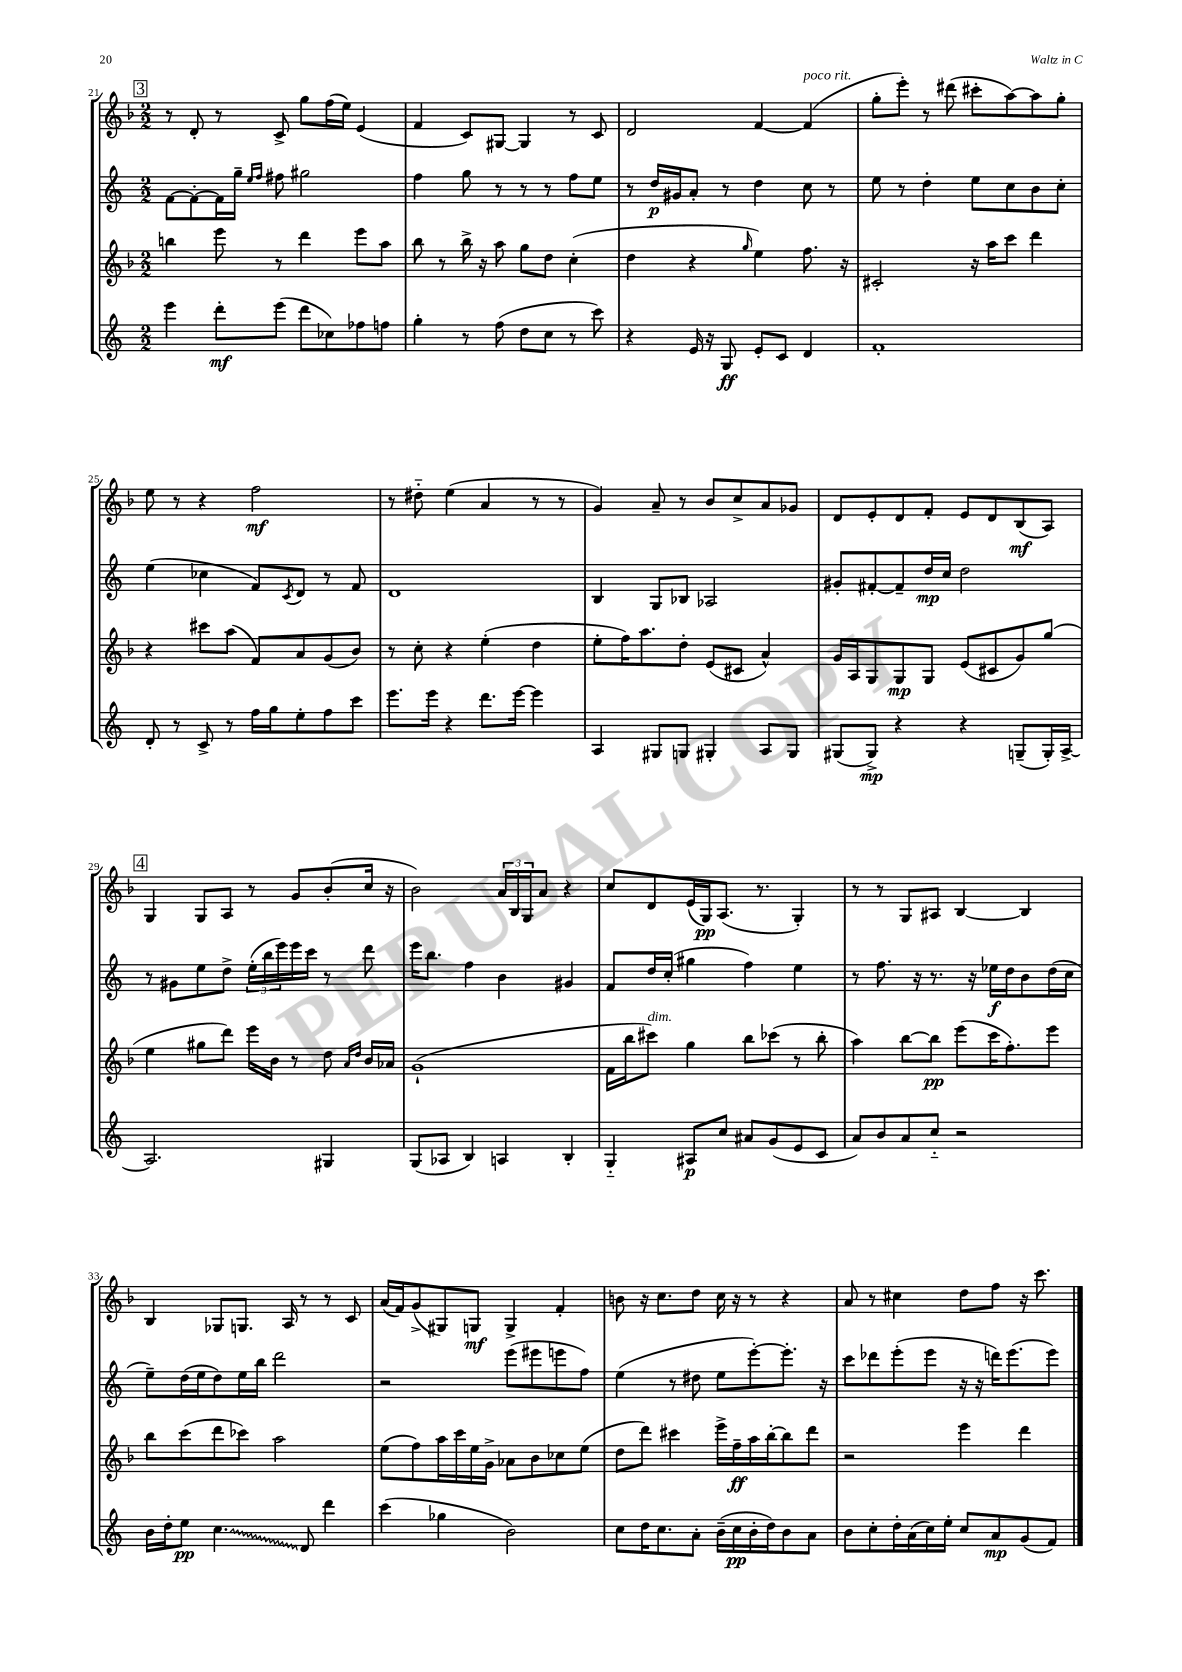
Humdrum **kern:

**kern	**kern	**kern	**kern
*staff4	*staff3	*staff2	*staff1
*clefG2	*clefG2	*clefG2	*clefG2
*k[]	*k[b-]	*k[]	*k[b-]
*M2/2	*M2/2	*M2/2	*M2/2
4eee	4bb	[8f	8r
.	.	8f'_	8d'
8ddd'	8eee	16f]	8r
.	.	16gg~	.
.	.	16qqee	.
.	.	16qqff	.
(8eee	8r	8ff#	8c^
8ddd	4ddd	2gg#	8gg
8cc-)	.	.	(16ff
.	.	.	16ee)
8ff-	8eee	.	(4e
8ff	8aa	.	.
=	=	=	=
4gg'	8bb-	4ff	4f
.	8r	.	.
8r	16bb-^	8gg	8c)
.	16r	.	.
(8ff	8aa	8r	[8G#
8dd	8gg	8r	4G#]
8cc	8dd	8r	.
8r	(4cc'	8ff	8r
8ccc)	.	8ee	8c
=	=	=	=
4r	4dd	8r	2d
.	.	16dd	.
.	.	16g#	.
16e	4r	8a'	.
16r	.	.	.
8G	.	8r	.
.	16qqgg	.	.
8e'	4ee)	4dd	[4f
8c	.	.	.
4d	8.ff	8cc	(4f]
.	.	8r	.
.	16r	.	.
=	=	=	=
1f'	2c#'	8ee	8gg'
.	.	8r	8eee')
.	.	4dd'	8r
.	.	.	(8ddd#
.	16r	8ee	8ccc#'
.	16aa	.	.
.	8ccc	8cc	[8aa)
.	4ddd	8b	8aa]
.	.	8cc'	8gg'
=	=	=	=
8d'	4r	(4ee	8ee
8r	.	.	8r
8c^	8ccc#	4cc-	4r
8r	(8aa	.	.
16ff	8f)	8f)	2ff
16gg	.	.	.
.	.	8qc	.
8ee'	8a	8d	.
8ff	(8g	8r	.
8ccc	8b-)	8f	.
=	=	=	=
8.eee	8r	1d	8r
.	8cc'	.	8dd#'~
16eee	.	.	.
4r	4r	.	(4ee
8.ddd	(4ee'	.	4a
[16eee	.	.	.
4eee]	4dd	.	8r
.	.	.	8r
=	=	=	=
4A	8ee'	4B	4g)
.	16ff)	.	.
.	8.aa	.	.
8G#	.	8G	8a~
8G	8dd'	8B-	8r
4G#'	(8e	2A-	8b-
.	8c#	.	8cc^
8A	4a^^)	.	8a
8G#	.	.	8g-
=	=	=	=
(8G#	16g	8g#'	8d
.	16A	.	.
8G#^)	8G	[8f#'	8e'
4r	8G	8f#~]	8d
.	8G	16dd	8f'
.	.	16cc	.
4r	(8e	2dd	8e
.	8c#	.	8d
(8G~	8g)	.	(8B-
16G')	(8gg	.	8A)
[16A^	.	.	.
=	=	=	=
2.A]	4ee	8r	4G
.	.	8g#	.
.	8gg#	8ee	8G
.	8ddd)	8dd^	8A
.	16eee	(24ee'	8r
.	.	24bb	.
.	16b-	.	.
.	.	24eee)	.
.	8r	16eee	8g
.	.	16ccc	.
4G#	8dd	8r	(8b-'
.	16qqa	.	.
.	16qqdd	.	.
.	16b-	8ddd	16cc
.	16a-	.	16r
=	=	=	=
(8G	(1g`	16eee	2b-)
.	.	8.bb	.
8A-	.	.	.
4B)	.	4ff	.
4A	.	4b	24a
.	.	.	24B-
.	.	.	24G
.	.	.	8a
4B'	.	4g#	4r
=	=	=	=
4G'~	16f	8f	8cc
.	16bb-	.	.
.	8ccc#)	16dd	8d
.	.	(16cc'	.
8A#	4gg	4gg#	(16e
.	.	.	16G)
8cc	.	.	(8.A
8a#	8bb-	4ff)	.
.	.	.	8.r
(8g	(8ccc-	.	.
8e	8r	4ee	4G')
8c	8bb-'	.	.
=	=	=	=
8a)	4aa)	8r	8r
8b	.	8.ff	8r
8a	[8bb-	.	8G
.	.	16r	.
8cc'~	8bb-]	8.r	8A#
2r	(8eee	.	[4B-
.	.	16r	.
.	16ccc	16ee-	.
.	8.ff')	16dd	.
.	.	8b	4B-]
.	8eee	(16dd	.
.	.	16cc	.
=	=	=	=
16b	8bb-	8ee~)	4B-
16dd'	.	.	.
8ee	(8ccc	(16dd	.
.	.	16ee	.
4.cc	8ddd	8dd)	8G-
.	8ccc-)	16ee	8.G
.	.	16bb	.
.	2aa	2ddd	.
.	.	.	16A
8d	.	.	8r
4ddd	.	.	8r
.	.	.	8c
=	=	=	=
(4ccc	(8ee	2r	(16a
.	.	.	16f)
.	8ff)	.	(8g^
4gg-	16aa	.	8G#)
.	16ccc	.	.
.	16ee	.	8G
.	16g^	.	.
2b)	8a-	(8eee	4G^
.	8b-	8eee#	.
.	8cc-	8eee	4f'
.	(8ee	8ff)	.
=	=	=	=
8cc	8dd	(4ee	8b
16dd	8ddd)	.	16r
8.cc	.	.	8.cc
.	4ccc#	8r	.
8a'	.	8dd#	8dd
(16b~	16eee^	8ee	16cc
16cc	16ff~	.	16r
16b'	16aa	[8eee')	8r
16dd)	[16bb-'	.	.
8b	8bb-]	8.eee']	4r
8a	8ddd	.	.
.	.	16r	.
=	=	=	=
8b	2r	8ccc	8a
8cc'	.	8ddd-	8r
16dd'	.	(8eee'	4cc#
(16a	.	.	.
16cc)	.	8eee	.
16ee'	.	.	.
8cc	4eee	16r	8dd
.	.	16r	.
8a	.	16ddd)	8ff
.	.	(8.eee	.
(8g	4ddd	.	16r
.	.	.	8.ccc
8f)	.	8eee)	.
==	==	==	==
*-	*-	*-	*-
